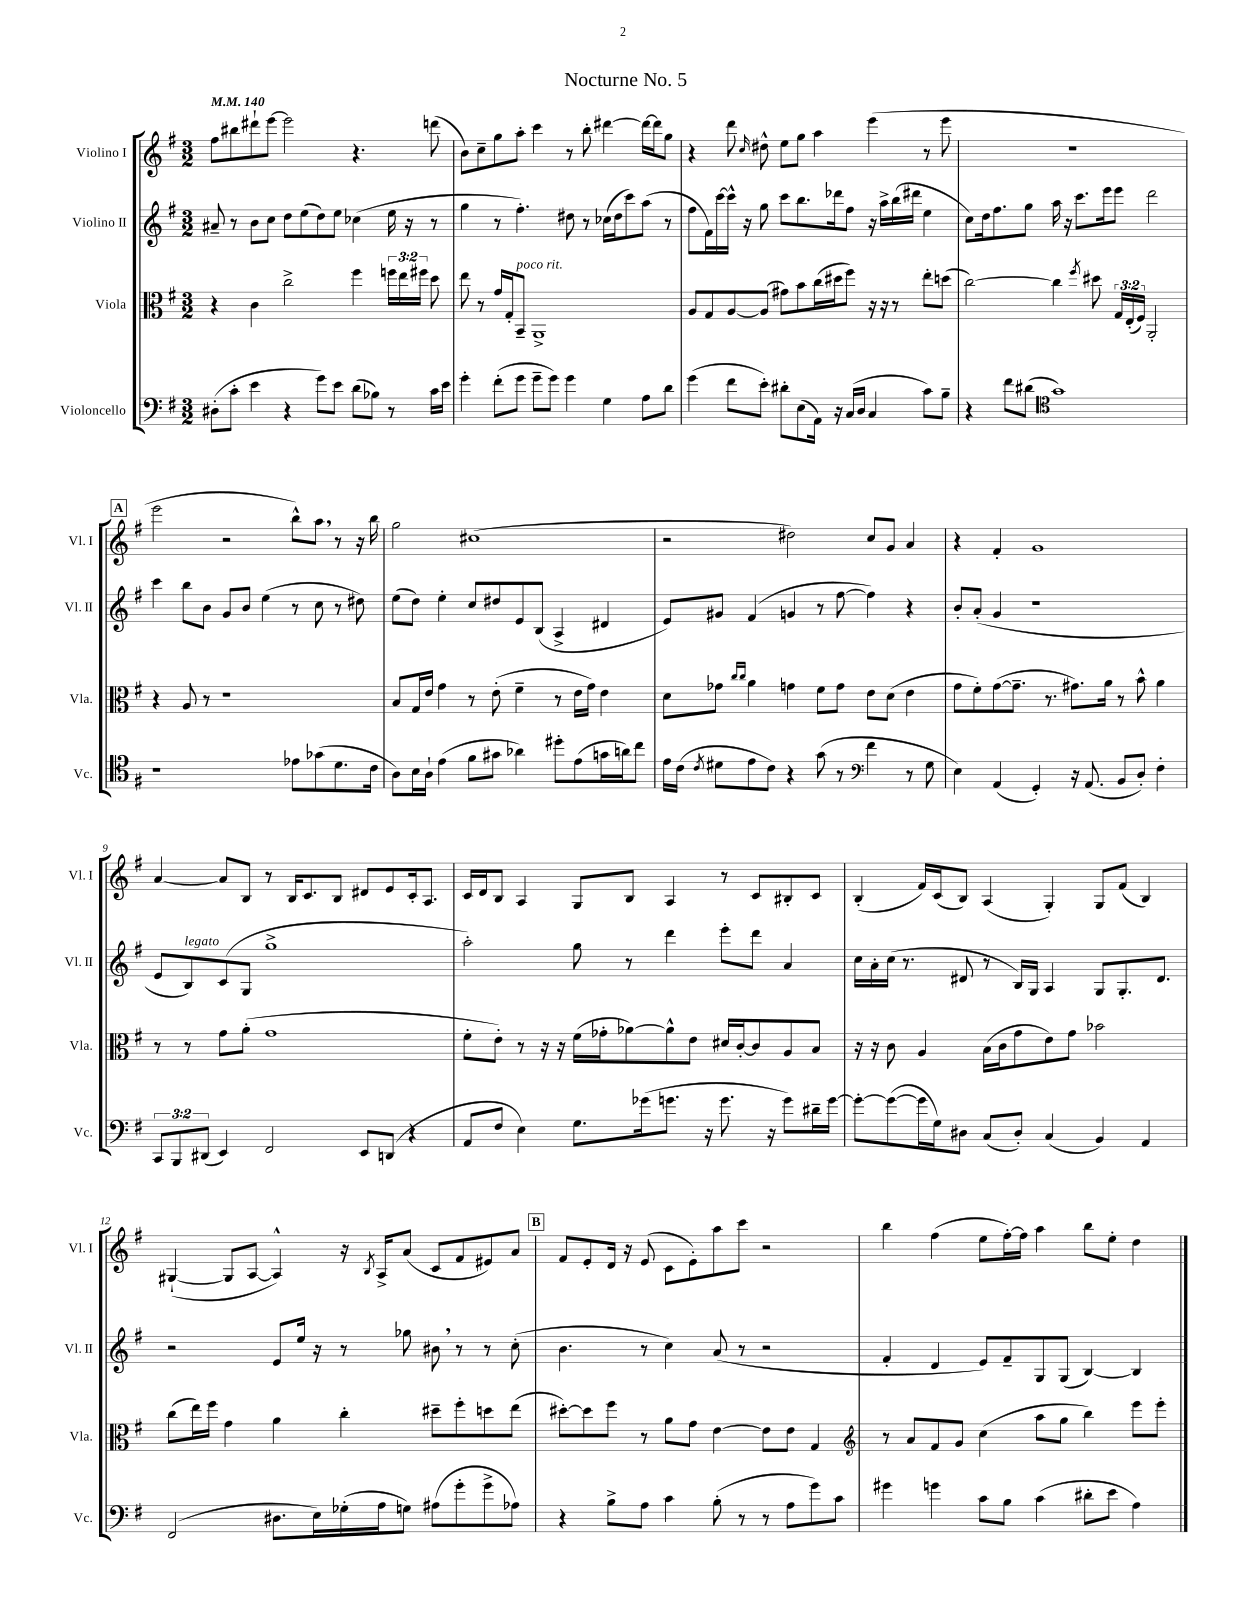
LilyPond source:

\header { title = "Nocturne No. 5" }
<<
\new StaffGroup <<
\new Staff = "s0" \with { instrumentName = "Violino I" shortInstrumentName = "Vl. I" } {
    \clef treble \key g \major \numericTimeSignature \time 3/2 \tempo 4 = 140
    \autoBeamOff fis''8[ bis''8 dis'''8-! e'''8]~ e'''2 r4. d'''8( |
    b'8[) c''8-- g''8 a''8]-. c'''4 r8 b''8-. dis'''4~ dis'''16[~ dis'''16 g''8] |
    r4 d'''8 \grace { c''16 } dis''8-^ e''8[ g''8] a''4 e'''4( r8 e'''8 |
    R1. |
    \mark \markup { \box "A" } e'''2 r2 b''8[-^) a''8] \breathe r8 r16 b''16 |
    g''2 cis''1( |
    r2 dis''2) c''8[ g'8] a'4 |
    r4 fis'4-. g'1 |
    a'4~ a'8[ b8] r8 b16[ c'8. b8] dis'8[ e'8 c'16-. a8.] |
    c'16[ d'16 b8] a4 g8[ b8] a4 r8 c'8[ bis8-. c'8] |
    b4-.( fis'16[) c'16( b8]) a4( g4-.) g8[ fis'8]( b4) |
    gis4~-!( gis8[ a8]~ a4-^) r16 \acciaccatura { b8 } a16[-> a'8]( c'8[ fis'8 eis'8) a'8] |
    \mark \markup { \box "B" } fis'8[ e'8-. d'16] r16 e'8( c'8[ e'8-.) a''8 c'''8] r2 |
    b''4 fis''4( e''8[ fis''16~-.) fis''16] a''4 b''8[ e''8]-. d''4 \bar "|." |
}
\new Staff = "s1" \with { instrumentName = "Violino II" shortInstrumentName = "Vl. II" } {
    \clef treble \key g \major \numericTimeSignature \time 3/2
    \autoBeamOff ais'8-- r8 b'8[ c''8] d''8[ e''8( d''8) e''8] ces''4( e''16 r16 r8 |
    g''4 r8 fis''4.-.) dis''8 r8 ces''16[( dis''16 c'''8) a''8]( r8 |
    fis''8[ fis'16) c'''16~ c'''16]-^ r16 g''8 c'''8[ b''8. des'''16 fis''8] r16 a''16[-> b''16( dis'''16] e''4 |
    c''8[) d''16 fis''8. g''8] a''16 r16 c'''8.[ e'''16 e'''8] d'''2 |
    \mark \markup { \box "A" } c'''4 b''8[ b'8] g'8[ b'8] e''4( r8 c''8 r8 dis''8) |
    e''8[( d''8]) e''4-. c''8[ dis''8 e'8 b8]( a4-> dis'4 |
    e'8[) gis'8] fis'4( g'4 r8 fis''8~ fis''4) r4 |
    b'8[-. a'8]-.( g'4 r1 |
    e'8[ b8^\markup { \italic "legato" }) c'8( g8] g''1-> |
    a''2-.) g''8 r8 d'''4 e'''8[-. d'''8] a'4 |
    c''16[ a'16-. c''16]( r8. dis'8 r8 b16[) g16] a4 g8[ g8.-. dis'8.] |
    r2 e'8[ e''16] r16 r8 ges''8 bis'8 \breathe r8 r8 c''8-.( |
    \mark \markup { \box "B" } b'4. r8 c''4) a'8( r8 r2 |
    fis'4-. d'4 e'8[) fis'8-- g8 g8]( b4~) b4 \bar "|." |
}
\new Staff = "s2" \with { instrumentName = "Viola" shortInstrumentName = "Vla." } {
    \clef alto \key g \major \numericTimeSignature \time 3/2 \override Staff.TupletNumber.text = #tuplet-number::calc-fraction-text
    \autoBeamOff r4 c'4 c''2-> fis''4 \tuplet 3/2 { f''16[ e''16 fis''16] } d''8 |
    e''8 r8 g'16[ g16-. b,8]--^\markup { \italic "poco rit." } a,1-> |
    a8[ g8 a8~ a8]( gis'8[) b'8 c''16( dis''16 fis''8]) r16 r16 r8 e''8[-. d''8]( |
    c''2~) c''4 \acciaccatura { fis''8 } dis''8 \tuplet 3/2 { g16[ e16-.( fis16]) } a,2-. |
    \mark \markup { \box "A" } r4 a8 r8 r1 |
    b8[ g16 e'16] g'4 r8 e'8-.( fis'4-- r8 e'16[ g'16]) e'4 |
    d'8[ ges'8] \grace { c''16[ c''16] } a'4 g'4 fis'8[ g'8] e'8[ d'8]( e'4 |
    g'8[ fis'8-.) g'8~( g'8.]-- r8. gis'8.[) a'16] r8 b'8-^ a'4 |
    r8 r8 g'8[ a'8]-.( g'1 |
    fis'8[-. e'8]-.) r8 r16 r16 fis'16[( ges'16-. aes'8~) aes'8-^ e'8] dis'16[ c'16~-. c'8 a8 b8] |
    r16 r16 c'8 a4 b16[( c'16 g'8 e'8) g'8] bes'2 |
    c''8[( e''16) fis''16] g'4 a'4 c''4-. dis''8[-- fis''8-. d''8 e''8]( |
    \mark \markup { \box "B" } dis''8[~-.) dis''8 fis''8] r8 a'8[ g'8] e'4~ e'8[ e'8] g4 |
    \clef treble r8 a'8[ fis'8 g'8] c''4( a''8[ g''8] b''4) e'''8[ e'''8]-. \bar "|." |
}
\new Staff = "s3" \with { instrumentName = "Violoncello" shortInstrumentName = "Vc." } {
    \clef bass \key g \major \numericTimeSignature \time 3/2 \override Staff.TupletNumber.text = #tuplet-number::calc-fraction-text
    \autoBeamOff dis8[-.( c'8]-. e'4 r4 g'8[) e'8] d'8[( bes8]) r8 c'16[ e'16] |
    g'4-. fis'8[-.( g'8] g'8[-- g'8]) g'4 g4 a8[ d'8] |
    g'4( fis'8[ e'8]-.) dis'8[-. e8( a,16]) r16 c16[( d16] c4 c'8[) b8]-- |
    r4 fis'8[ dis'8]( \clef tenor g'1) |
    \mark \markup { \box "A" } r1 ees'8[ ges'8( d'8. c'16] |
    a8[) b16 a16]-! e'4( fis'8[ gis'8] aes'4) dis''8[-. e'8( g'16 a'16) c''8] |
    e'16[ c'16]( \acciaccatura { c'8 } dis'8[ e'8 c'8]) r4 g'8( r8 \clef bass fis'4 r8 g8 |
    e4) a,4( g,4-.) r16 a,8.( b,8[ d8]-.) fis4-. |
    \tuplet 3/2 { c,8[ b,,8 dis,8]( } e,4) fis,2 e,8[ d,8]( r4 |
    a,8[ fis8] e4) g8.[ ges'16( g'8.] r16 g'8. r16 g'8[) dis'16-- g'16]~ |
    g'8[~-. g'8~( g'16 g16) dis8] c8[( dis8]-.) c4( b,4) a,4 |
    fis,2( dis8.[ e16) ges16-.( a16 g8]) ais8[( g'8-. g'8-> aes8]) |
    \mark \markup { \box "B" } r4 b8[-> a8] c'4 b8-.( r8 r8 a8[ g'8) c'8] |
    gis'4 g'4 c'8[ b8] c'4( dis'8[-. e'8] a4) \bar "|." |
}
>>
>>
